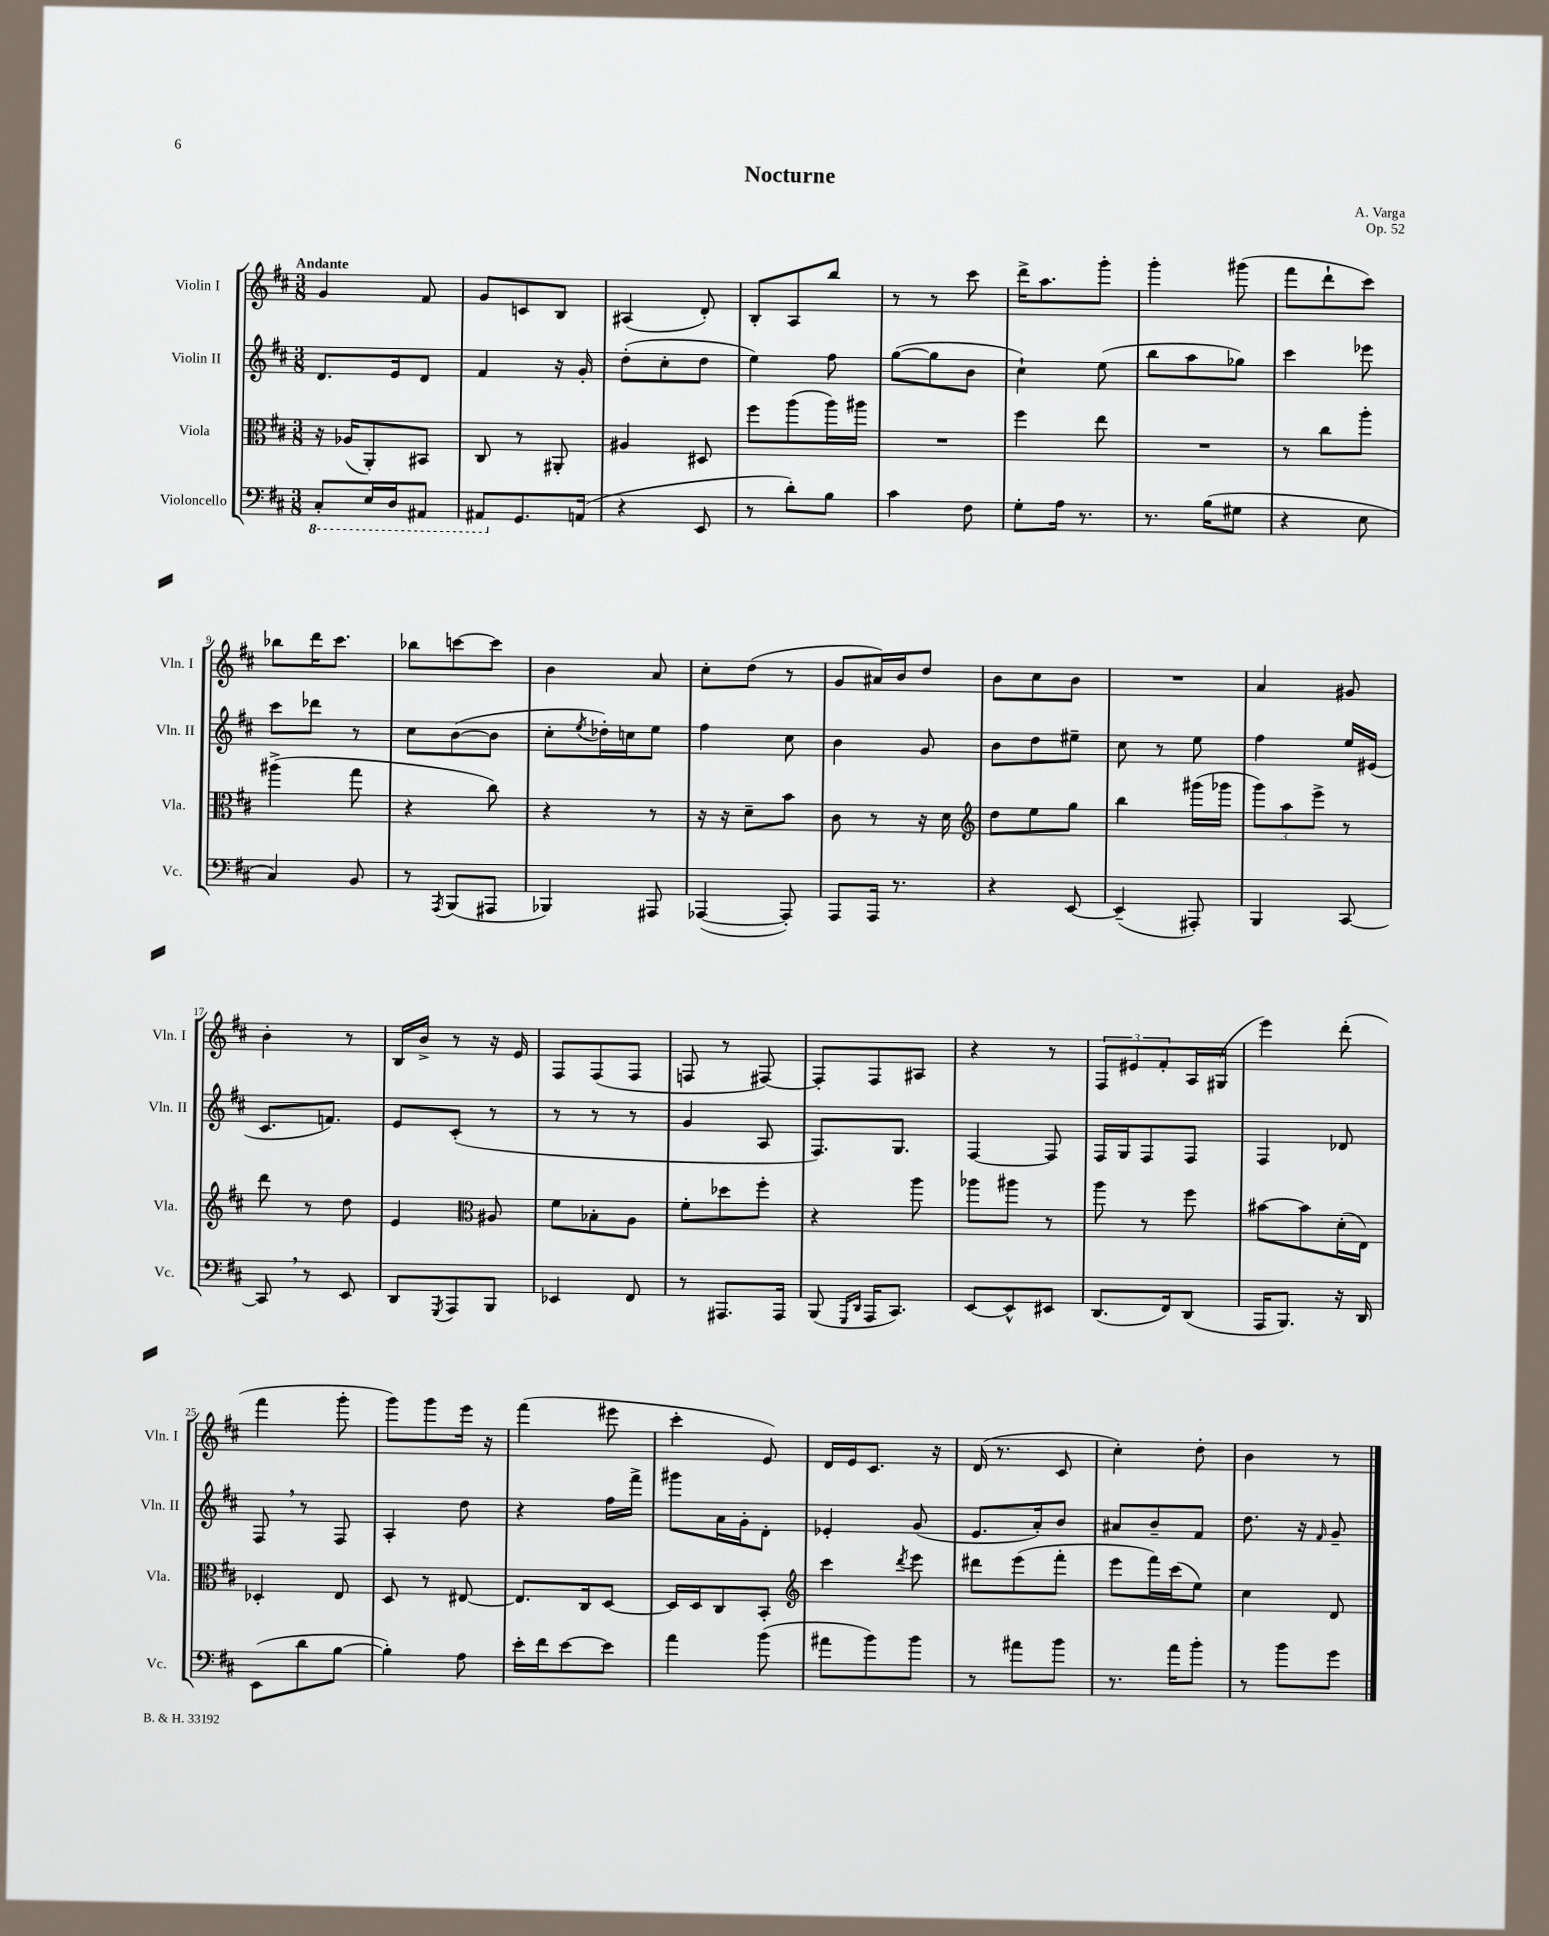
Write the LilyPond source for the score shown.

\header { title = "Nocturne" composer = "A. Varga" opus = "Op. 52" }
<<
\new StaffGroup <<
\new Staff = "s0" \with { instrumentName = "Violin I" shortInstrumentName = "Vln. I" } {
    \clef treble \key d \major \numericTimeSignature \time 3/8 \tempo "Andante"
    g'4 fis'8 |
    g'8 c'8 b8 |
    ais4( d'8-.) |
    b8-. a8 b''8 |
    r8 r8 cis'''8 |
    d'''16-> a''8. g'''8-. |
    g'''4-. gis'''8( |
    fis'''8 d'''8-! cis'''8) |
    bes''8 d'''16 cis'''8. |
    bes''8 c'''8~ c'''8 |
    b'4 a'8 |
    cis''8-. d''8( r8 |
    g'8 ais'16) b'16 d''8 |
    b'8 cis''8 b'8 |
    R4. |
    a'4 gis'8 |
    b'4-. r8 |
    b16 b'16-> r8 r16 e'16 |
    fis8 fis8( fis8 |
    f8 r8 fis8~) |
    fis8-. fis8 ais8 |
    r4 r8 |
    \tuplet 3/2 { fis8 eis'8 fis'8-. } a16 gis16( |
    e'''4) d'''8-.( |
    fis'''4 g'''8-. |
    g'''8) g'''8 e'''16 r16 |
    fis'''4( eis'''8 |
    cis'''4-. e'8) |
    d'16 e'16 cis'8. r16 |
    d'16( r8. cis'8 |
    cis''4-.) d''8-. |
    b'4 r8 \bar "|." |
}
\new Staff = "s1" \with { instrumentName = "Violin II" shortInstrumentName = "Vln. II" } {
    \clef treble \key d \major \numericTimeSignature \time 3/8
    d'8. e'16 d'8 |
    fis'4 r16 g'16-. |
    d''8-.( cis''8-. d''8 |
    e''4) fis''8 |
    g''8~( g''8 b'8 |
    cis''4-!) e''8( |
    b''8 a''8 ges''8) |
    cis'''4 ees'''8 |
    cis'''8 des'''8 r8 |
    cis''8 b'8~( b'8 |
    cis''8-. \acciaccatura { e''8 } des''16-.) c''16 e''8 |
    fis''4 cis''8 |
    b'4 g'8 |
    b'8 d''8 eis''8-- |
    cis''8 r8 e''8 |
    fis''4 e''16 eis'16( |
    cis'8. f'8.) |
    e'8 cis'8-.( r8 |
    r8 r8 r8 |
    g'4 a8 |
    fis8.) g8. |
    fis4~ fis8 |
    fis16 g16 fis8 fis8 |
    fis4 des'8 |
    fis8 \breathe r8 fis8 |
    a4-. d''8 |
    r4 fis''16 fis'''16-> |
    gis'''8 a'16 g'16-. d'8-. |
    ees'4-. g'8( |
    e'8. a'16-.) b'8 |
    ais'8 b'8-- fis'8 |
    d''8. r16 \grace { fis'16 } g'8-- \bar "|." |
}
\new Staff = "s2" \with { instrumentName = "Viola" shortInstrumentName = "Vla." } {
    \clef alto \key d \major \numericTimeSignature \time 3/8
    r16 aes16( a,8-.) bis,8 |
    cis8 r8 ais,8-. |
    ais4 dis8 |
    fis''8 a''8( a''16) ais''16 |
    R4. |
    fis''4 e''8 |
    R4. |
    r8 cis''8 a''8-. |
    ais''4->( g''8 |
    r4 cis''8) |
    r4 r8 |
    r16 r16 d'8-- b'8 |
    cis'8 r8 r16 d'16 |
    \clef treble d''8 e''8 g''8 |
    b''4 gis'''16( ges'''16 |
    \tuplet 3/2 { g'''8) a''8 e'''8-> } r8 |
    d'''8 r8 d''8 |
    e'4 \clef alto ais8 |
    fis'8 bes8-. a8 |
    fis'8-. des''8 fis''8-. |
    r4 a''8 |
    aes''8 ais''8 r8 |
    a''8 r8 fis''8 |
    bis'8~ bis'8 d'16-.( e16) |
    des4-. e8 |
    d8 r8 eis8~ |
    eis8. cis16 d8~ |
    d16 d16 cis8 b,8-. |
    \clef treble cis'''4 \acciaccatura { d'''8 } e'''8 |
    dis'''8 e'''8( fis'''8-. |
    e'''8 fis'''16) cis'''16( e''8) |
    cis''4 d'8 \bar "|." |
}
\new Staff = "s3" \with { instrumentName = "Violoncello" shortInstrumentName = "Vc." } {
    \clef bass \key d \major \numericTimeSignature \time 3/8
    \ottava #-1 cis,8-. e,16 d,16 ais,,8 |
    ais,,8 \ottava #0 g,8. a,!16( |
    r4 e,8 |
    r8 d'8-.) b8 |
    cis'4 fis8 |
    g8-. a16 r8. |
    r8. b16( gis8 |
    r4 e8 |
    cis4) b,8 |
    r8 \acciaccatura { a,,8 } b,,8( ais,,8 |
    bes,,4) ais,,8 |
    aes,,4~( aes,,8-.) |
    a,,8 a,,16 r8. |
    r4 e,8~ |
    e,4--( ais,,8-.) |
    b,,4 cis,8~ |
    cis,8 \breathe r8 e,8 |
    d,8 \acciaccatura { g,,8 } a,,8 b,,8 |
    ees,4 fis,8 |
    r8 ais,,8. ais,,16 |
    b,,8( \grace { g,,16 d,16 } a,,16 cis,8.) |
    e,8~ e,8-^ eis,8 |
    d,8.( fis,16) d,8( |
    a,,16 b,,8.) r16 d,16 |
    e,8( d'8 b8~ |
    b4-.) a8 |
    e'16-. fis'16 e'8~ e'8 |
    a'4 b'8( |
    ais'8 b'8) b'8 |
    r8 ais'8 b'8 |
    r8. a'16 b'8-. |
    r8 b'8 g'8 \bar "|." |
}
>>
>>
